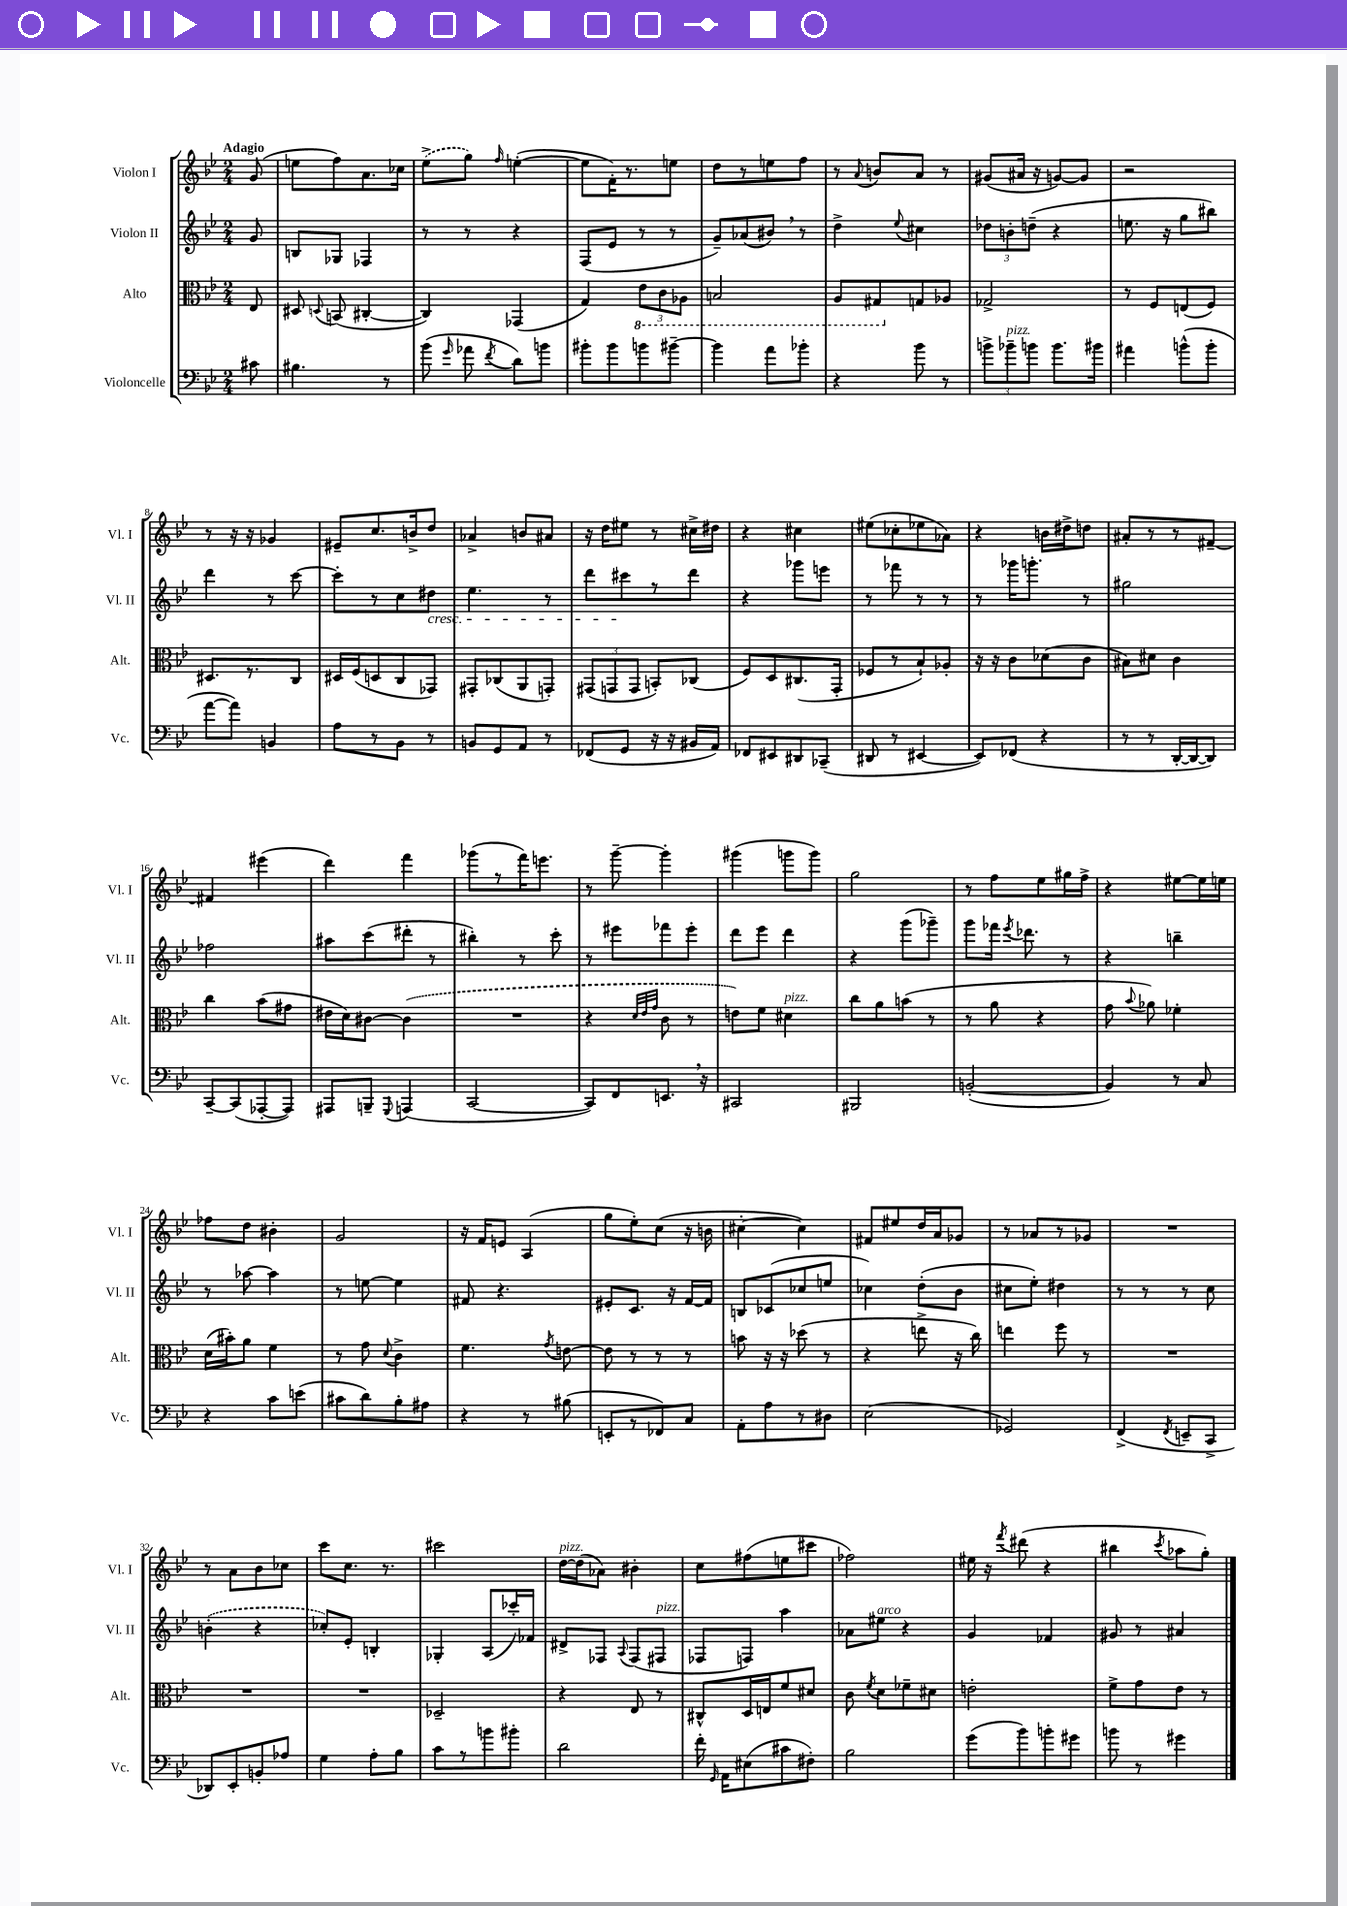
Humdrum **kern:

**kern	**kern	**kern	**kern
*staff4	*staff3	*staff2	*staff1
*clefF4	*clefC3	*clefG2	*clefG2
*k[b-e-]	*k[b-e-]	*k[b-e-]	*k[b-e-]
*M2/4	*M2/4	*M2/4	*M2/4
8c#\	8E-/	8g/	(8g/
=	=	=	=
4.B#\	8D#/	8B/L	8ee\L
.	8qqD/	.	.
.	(8BB/	8G-/J	8ff\)
.	[4C#'/	4F-/	8.a\
8r	.	.	.
.	.	.	16cc-\Jk
=	=	=	=
(8b-\	4C#/])	8r	(8ee-^\L
16qqg/	.	.	.
8a-\	.	8r	8gg\J)
8qf/	.	.	16qqff/
8d\L)	(4GG-/	4r	([4ee'\
8b\J	.	.	.
=	=	=	=
8b#'\L	4G/)	(8F/L	8ee\]L
8b#\	.	8e-/J	16f'\K)
.	.	.	8.r
8b\	12E-\L	8r	.
.	12C\	.	.
[8b#~\J	.	8r	8ee\J
.	12AA-\J	.	.
=	=	=	=
4b#\]	2BB/	8g~/L)	8dd\L
.	.	(8a-/	8r
8a\L	.	8b#/J)	8ee\
8b-'\J	.	8r	8ff\J
=	=	=	=
4r	8AA/L	4dd^\	8r
.	.	.	8qqa/
.	8GG#/	.	8b/L
.	.	8qqee-/	.
8b-\	8G/	4cc#\	8a/J
8r	8A-/J	.	8r
=	=	=	=
12b^\L	2G-^/	12dd-\L	(8g#/L
12b-~\	.	12b'\	.
.	.	.	16a#/Jk
12b\J	.	(12dd~\J	.
.	.	.	16r
8.b\L	.	4r	[8g/L)
.	.	.	8g/]J
16b#\Jk	.	.	.
=	=	=	=
4a#\	8r	8.ee\	2r
.	8F/L	.	.
.	.	16r	.
(8b^^\L	(8E/	8gg\L	.
8b'\J	8F/J)	8bb#\J)	.
=	=	=	=
[8a\L	8.D#/L	4ddd\	8r
8a\]J)	.	.	16r
.	8.r	.	16r
4BB/	.	8r	4g-/
.	8C/J	[8ccc\	.
=	=	=	=
8A\L	16D#/LL	8ccc'\]L	8e#~/L
.	(16F/J	.	.
8r	8D/	8r	8.cc/
8BB-\J	8C/	8cc\	.
.	.	.	16b^/k
8r	8GG-/J)	8dd#\J	8dd/J
=	=	=	=
8BB/L	8GG#'/L	4.ee-\	4a-^/
8GG/	(8C-/	.	.
8AA/J	8AA/	.	8b/L
8r	8GG'/J)	8r	8a#/J
=	=	=	=
(8FF-/L	(12GG#/L	8ddd\L	16r
.	.	.	16dd\LK
.	12GG/	.	.
8GG/J	.	8ccc#\	8ee#\J
.	12GG/J	.	.
16r	8BB'/L)	8r	8r
16r	.	.	.
16BB#/LL	(8C-/J	8ddd\J	16cc#^\LL
16AA/JJ)	.	.	16dd#\JJ
=	=	=	=
8FF-/L	8F/L)	4r	4r
8EE#/	8D/	.	.
8DD#/	(8.C#/	8ggg-\L	4cc#\
(8CC-~/J	.	8eee\J	.
.	16GG'/Jk	.	.
=	=	=	=
8DD#/	8F-/L	8r	(8ee#\L
8r	8r	8fff-\	8cc-'\
[4EE#/	8B-`/)	8r	8ee-\
.	8A-'/J	8r	8a-\J)
=	=	=	=
8EE#/]L)	16r	8r	4r
.	16r	.	.
(8FF-/J	8c\L	16ggg-\LK	.
.	.	8.ggg'\J	.
4r	(8d-\	.	16b\LL
.	.	.	16dd#^\J
.	8c\J	8r	8dd\J
=	=	=	=
8r	8B#\L)	2gg#\	8a#'/L
8r	8d#\J	.	8r
[16DD'/LL	4c\	.	8r
16DD/_J	.	.	.
8DD/]J)	.	.	[8f#~/J
=	=	=	=
[8CC~/L	4cc\	2ff-\	4f#/]
(8CC/]	.	.	.
[8AAA-'/	(8b-\L	.	(4eee#\
8AAA-/]J)	8g#\J	.	.
=	=	=	=
8AAA#/L	16e#\LL	8aa#\L	4ddd\)
.	16d\J)	.	.
8BBB~/J	[8c#\J	(8ccc\	.
8qqGGG/	.	.	.
(4AAA/	(4c#\]	8ddd#'\J	4fff\
.	.	8r	.
=	=	=	=
[2CC/	2r	4bb#'\)	(8ggg-\L
.	.	.	8r
.	.	8r	16fff\K)
.	.	.	8.eee\J
.	.	8ccc'\	.
=	=	=	=
8CC/]L)	4r	8r	8r
8FF/	.	8eee#\L	[8ggg~\
.	32qqd/LLL	.	.
.	32qqe-/	.	.
.	32qqg/JJJ	.	.
8.EE/J	8c\	8fff-\	4ggg'\]
.	8r	8eee#'\J	.
16r	.	.	.
=	=	=	=
2CC#/	8e\L)	8ddd\L	(4ggg#\
.	8f\J	8eee-\J	.
.	4d#\	4ddd\	8ggg\L
.	.	.	8ggg\J)
=	=	=	=
2BBB#/	8cc\L	4r	2gg\
.	8a\	.	.
.	(8b\J	(8ggg\L	.
.	8r	8ggg-~\J)	.
=	=	=	=
([2BB'/	8r	8ggg\L	8r
.	8a\	16fff-\Jk	8ff\L
.	.	8qeee-/	.
.	.	8.ddd-\	.
.	4r	.	8ee-\
.	.	8r	16gg#\L
.	.	.	16ff^\JJ
=	=	=	=
4BB/])	8g\	4r	4r
.	8qqb-/	.	.
.	8a-\)	.	.
8r	4f-'\	4bb~\	[8ee#\L
8C/	.	.	16ee#\]L
.	.	.	16ee\JJ
=	=	=	=
4r	(16d\LL	8r	8ff-\L
.	16b#'\J)	.	.
.	8a\J	[8aa-\	8dd\J
8c\L	4f\	4aa-\]	4b#'\
(8e\J	.	.	.
=	=	=	=
8c#\L	8r	8r	2g/
8d\)	8g\	[8ee\	.
.	8qqd/	.	.
8B-'\	4c^\	4ee\]	.
8A#\J	.	.	.
=	=	=	=
4r	4.f\	8f#/	16r
.	.	.	16f/LK
.	.	4.r	8e/J
8r	.	.	(4A/
.	8qg/	.	.
(8B#\	[8e\	.	.
=	=	=	=
8EE'/L	8e\]	8e#'/L	8gg\L
8r	8r	8.c/J	8ee-'\)
8FF-/)	8r	.	(8cc\J
.	.	16r	.
8C/J	8r	[16f/LL	16r
.	.	16f/]JJ	16b\
=	=	=	=
8AA'\L	8b\	8B/L	[4cc#'\
8A\	16r	(8c-/	.
.	16r	.	.
8r	(8dd-\	8cc-/	4cc#\])
8D#\J	8r	8ee/J	.
=	=	=	=
(2E-\	4r	4cc-\)	8f#/L
.	.	.	8ee#/
.	8ee^\	(8dd'\L	16dd/L
.	.	.	16a/J
.	16r	8b-\J	8g-/J
.	16cc\)	.	.
=	=	=	=
2GG-/)	4ee\	8cc#\L	8r
.	.	8ee-'\J)	8a-/L
.	8ff\	4dd#\	8r
.	8r	.	8g-/J
=	=	=	=
(4FF^/	2r	8r	2r
.	.	8r	.
8qFF/	.	.	.
8EE~/L	.	8r	.
8CC^/J	.	8cc\	.
=	=	=	=
8DD-/L)	2r	(4b'\	8r
8EE-'/	.	.	8a\L
8BB'/	.	4r	8b-\
8A-/J	.	.	8cc-\J
=	=	=	=
4G\	2r	8cc-'/L)	8ccc\L
.	.	8e-'/J	8.cc\J
8A'\L	.	4B'/	.
.	.	.	8.r
8B-\J	.	.	.
=	=	=	=
8c\L	2D-~/	4G-'/	2ccc#\
8r	.	.	.
8b\	.	(8A/L	.
8b#'\J	.	16ccc-'/L)	.
.	.	16f-/JJ	.
=	=	=	=
2d\	4r	8d#^/L	[16dd\LL
.	.	.	(16dd\]J
.	.	8F-/J	8a-\J)
.	.	8qqA/	.
.	8E-/	(8F-/L	4b#'\
.	8r	8F#/J	.
=	=	=	=
16f'\	8C#^^/L	8F-/L	8cc\L
16qqGG/	.	.	.
16AA\LK	.	.	.
(8E#\	16D/L	8F/J)	(8ff#\
.	16E/J	.	.
8c#\	8f/	4aa\	8ee\
8F#'\J)	8d#/J	.	8ccc#\J
=	=	=	=
2B-\	8c\	8a-\L	2ff-\)
.	8qf/	.	.
.	8d\L	8ee#\J	.
.	8f-~\	4r	.
.	8d#\J	.	.
=	=	=	=
(8g\L	2e'\	4g/	16ee#\
.	.	.	16r
.	.	.	8qfff/
8b-\)	.	.	(8ddd#\
8b'\	.	4f-/	4r
8g#\J	.	.	.
=	=	=	=
8b\	8f^\L	8g#/	4bb#\
8r	8g\	8r	.
.	.	.	8qccc/
4g#\	8e-\J	4a#/	8aa-\L
.	8r	.	8gg'\J)
==	==	==	==
*-	*-	*-	*-
